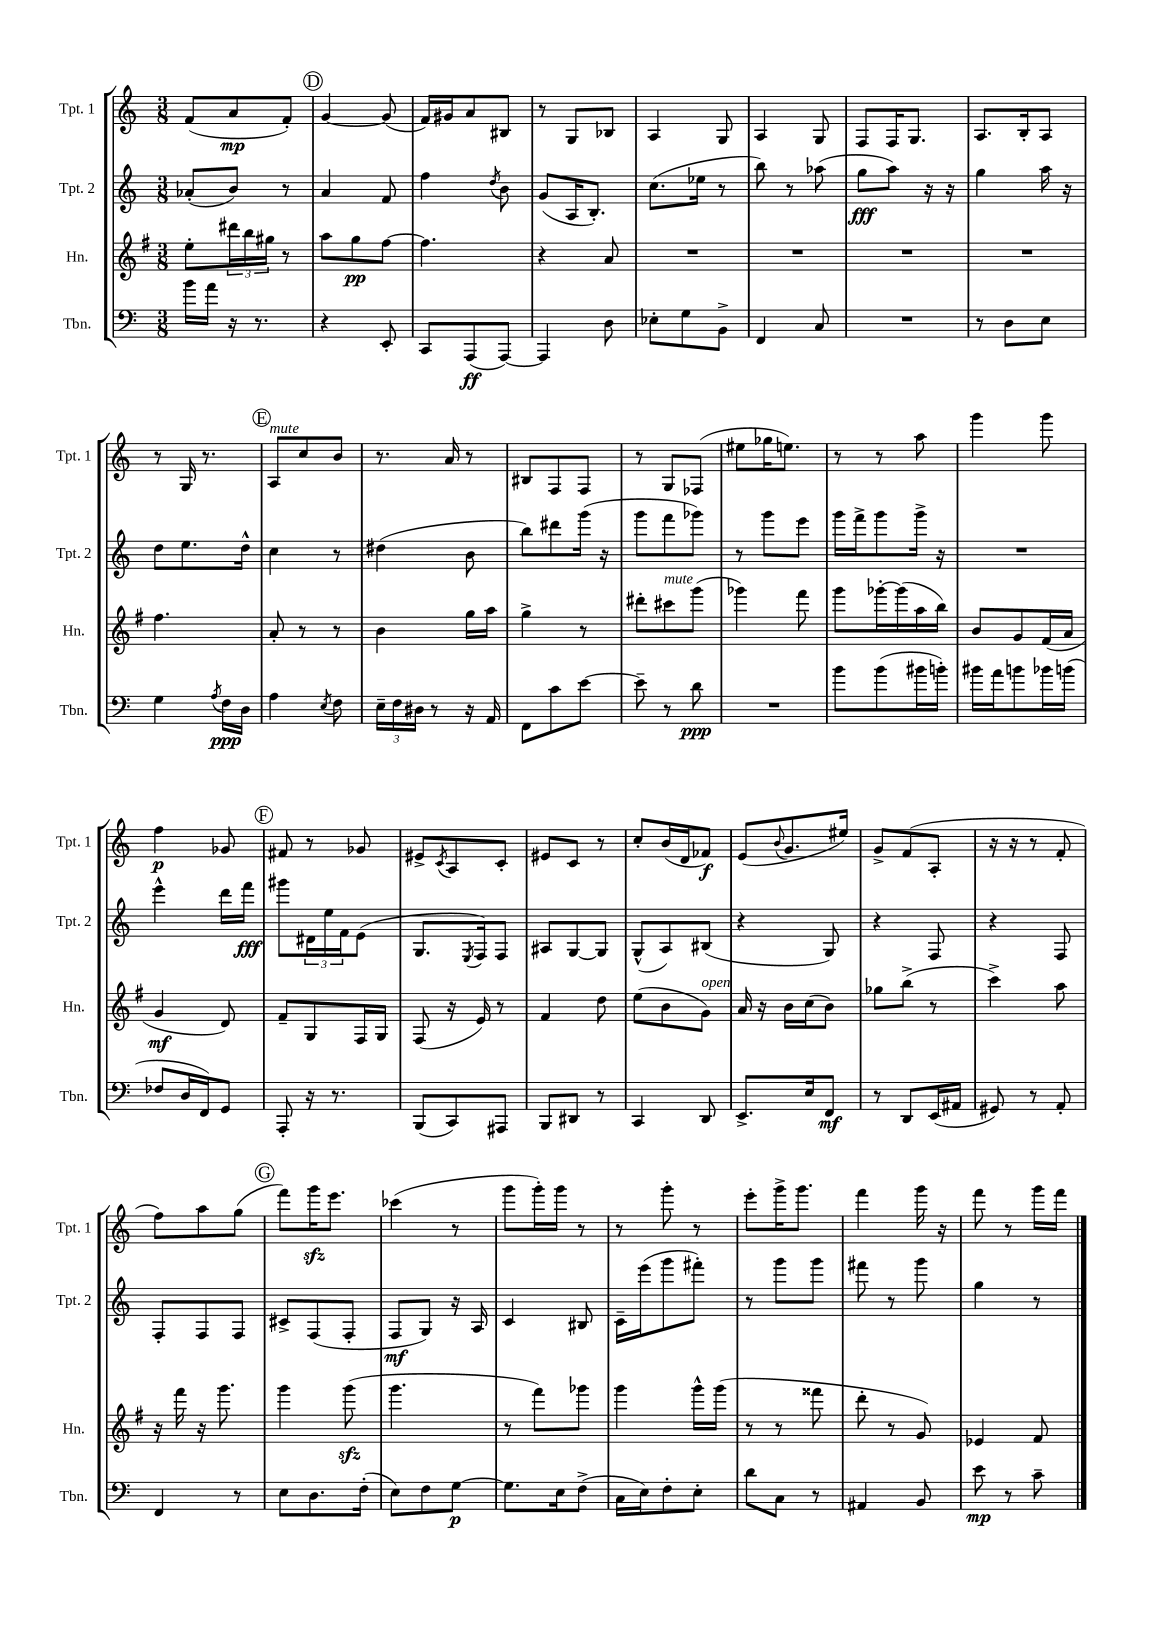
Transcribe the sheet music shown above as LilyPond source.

<<
\new StaffGroup <<
\new Staff = "s0" \with { instrumentName = "Tpt. 1" shortInstrumentName = "Tpt. 1" } {
    \clef treble \key c \major \numericTimeSignature \time 3/8
    f'8( a'8\mp f'8-.) |
    \mark \markup { \circle "D" } g'4~ g'8( |
    f'16) gis'16 a'8 bis8 |
    r8 g8 bes8 |
    a4 g8 |
    a4 g8 |
    f8 f16 g8. |
    a8. b16-. a8 |
    r8 g16 r8. |
    \mark \markup { \circle "E" } a8^\markup { \italic "mute" } c''8 b'8 |
    r8. a'16 r8 |
    bis8 f8 f8 |
    r8 g8 fes8( |
    eis''8 ges''16 e''8.) |
    r8 r8 a''8 |
    g'''4 g'''8 |
    f''4\p ges'8 |
    \mark \markup { \circle "F" } fis'8 r8 ges'8 |
    eis'8-> \acciaccatura { c'8 } a8 c'8-. |
    eis'8 c'8 r8 |
    c''8-. b'16( d'16 fes'8\f) |
    e'8( \appoggiatura { b'8 } g'8. eis''16) |
    g'8-> f'8( a8-. |
    r16 r16 r8 f'8-. |
    f''8) a''8 g''8( |
    \mark \markup { \circle "G" } f'''8) g'''16\sfz e'''8. |
    ces'''4( r8 |
    g'''8 g'''16-.) g'''16 r8 |
    r8 g'''8-. r8 |
    e'''8-. g'''16-> g'''8. |
    f'''4 g'''16 r16 |
    f'''8 r8 g'''16 f'''16 \bar "|." |
}
\new Staff = "s1" \with { instrumentName = "Tpt. 2" shortInstrumentName = "Tpt. 2" } {
    \clef treble \key c \major \numericTimeSignature \time 3/8
    aes'8-.( b'8) r8 |
    \mark \markup { \circle "D" } a'4 f'8 |
    f''4 \acciaccatura { d''8 } b'8 |
    g'8( a16 b8.-.) |
    c''8.( ees''16 r8 |
    b''8) r8 aes''8( |
    g''8\fff a''8) r16 r16 |
    g''4 a''16 r16 |
    d''8 e''8. d''16-^ |
    \mark \markup { \circle "E" } c''4 r8 |
    dis''4( b'8 |
    b''8) dis'''8 g'''16( r16 |
    g'''8 f'''8 ges'''8) |
    r8 g'''8 e'''8 |
    g'''16 f'''16-> g'''8 g'''16-> r16 |
    R4. |
    e'''4-^ d'''16 f'''16\fff |
    \mark \markup { \circle "F" } gis'''8 \tuplet 3/2 { dis'16 e''16 f'16 } e'8( |
    g8. \acciaccatura { e8 } f16) f8 |
    ais8 g8~ g8 |
    g8-^( a8) bis8( |
    r4 g8) |
    r4 f8 |
    r4 f8 |
    f8-. f8 f8 |
    \mark \markup { \circle "G" } cis'8-> f8( f8-. |
    f8\mf g8) r16 a16 |
    c'4 bis8 |
    c'16-- e'''16( g'''8 fis'''8-.) |
    r8 g'''8 g'''8 |
    fis'''8 r8 g'''8 |
    g''4 r8 \bar "|." |
}
\new Staff = "s2" \with { instrumentName = "Hn." shortInstrumentName = "Hn." } {
    \clef treble \key g \major \numericTimeSignature \time 3/8
    e''8-. \tuplet 3/2 { dis'''16 b''16 gis''16 } r8 |
    \mark \markup { \circle "D" } a''8 g''8\pp fis''8~ |
    fis''4. |
    r4 a'8 |
    R4. |
    R4. |
    R4. |
    R4. |
    fis''4. |
    \mark \markup { \circle "E" } a'8-. r8 r8 |
    b'4 g''16 a''16 |
    g''4-> r8 |
    dis'''8-. cis'''8^\markup { \italic "mute" } g'''8( |
    ges'''4) fis'''8 |
    g'''8 ges'''16~-. ges'''16( a''16 b''16) |
    b'8 g'8 fis'16( a'16 |
    g'4\mf d'8) |
    \mark \markup { \circle "F" } fis'8-- g8 fis16 g16 |
    fis8( r16 e'16) r8 |
    fis'4 d''8 |
    e''8( b'8 g'8^\markup { \italic "open" }) |
    a'16 r16 b'16 c''16( b'8) |
    ges''8 b''8->( r8 |
    c'''4->) a''8 |
    r16 fis'''16 r16 g'''8. |
    \mark \markup { \circle "G" } g'''4 g'''8\sfz( |
    g'''4. |
    r8 fis'''8) ges'''8 |
    g'''4 g'''16-^ g'''16( |
    r8 r8 fisis'''8 |
    d'''8-. r8 g'8) |
    ees'4 fis'8 \bar "|." |
}
\new Staff = "s3" \with { instrumentName = "Tbn." shortInstrumentName = "Tbn." } {
    \clef bass \key c \major \numericTimeSignature \time 3/8
    b'16 a'16 r16 r8. |
    \mark \markup { \circle "D" } r4 e,8-. |
    c,8 a,,8\ff( a,,8~) |
    a,,4 d8 |
    ees8-. g8 b,8-> |
    f,4 c8 |
    R4. |
    r8 d8 e8 |
    g4 \acciaccatura { a8 } f16\ppp d16 |
    \mark \markup { \circle "E" } a4 \acciaccatura { e8 } f8 |
    \tuplet 3/2 { e16-- f16 dis16 } r8 r16 a,16 |
    f,8 c'8 e'8~ |
    e'8-- r8 d'8\ppp |
    R4. |
    b'8 b'8( bis'16 b'16-.) |
    bis'16 a'16 b'8 bes'16 b'16( |
    fes8 d16 f,16) g,8 |
    \mark \markup { \circle "F" } a,,8-. r16 r8. |
    b,,8( c,8) ais,,8 |
    b,,8 dis,8 r8 |
    c,4 d,8 |
    e,8.-> e16 f,8\mf |
    r8 d,8 e,16( ais,16 |
    gis,8) r8 a,8-. |
    f,4 r8 |
    \mark \markup { \circle "G" } e8 d8. f16-.( |
    e8) f8 g8~\p |
    g8. e16 f8->( |
    c16 e16) f8-. e8-. |
    d'8 c8 r8 |
    ais,4 b,8 |
    e'8\mp r8 c'8-- \bar "|." |
}
>>
>>
\layout { \context { \Score \remove "Bar_number_engraver" } }
